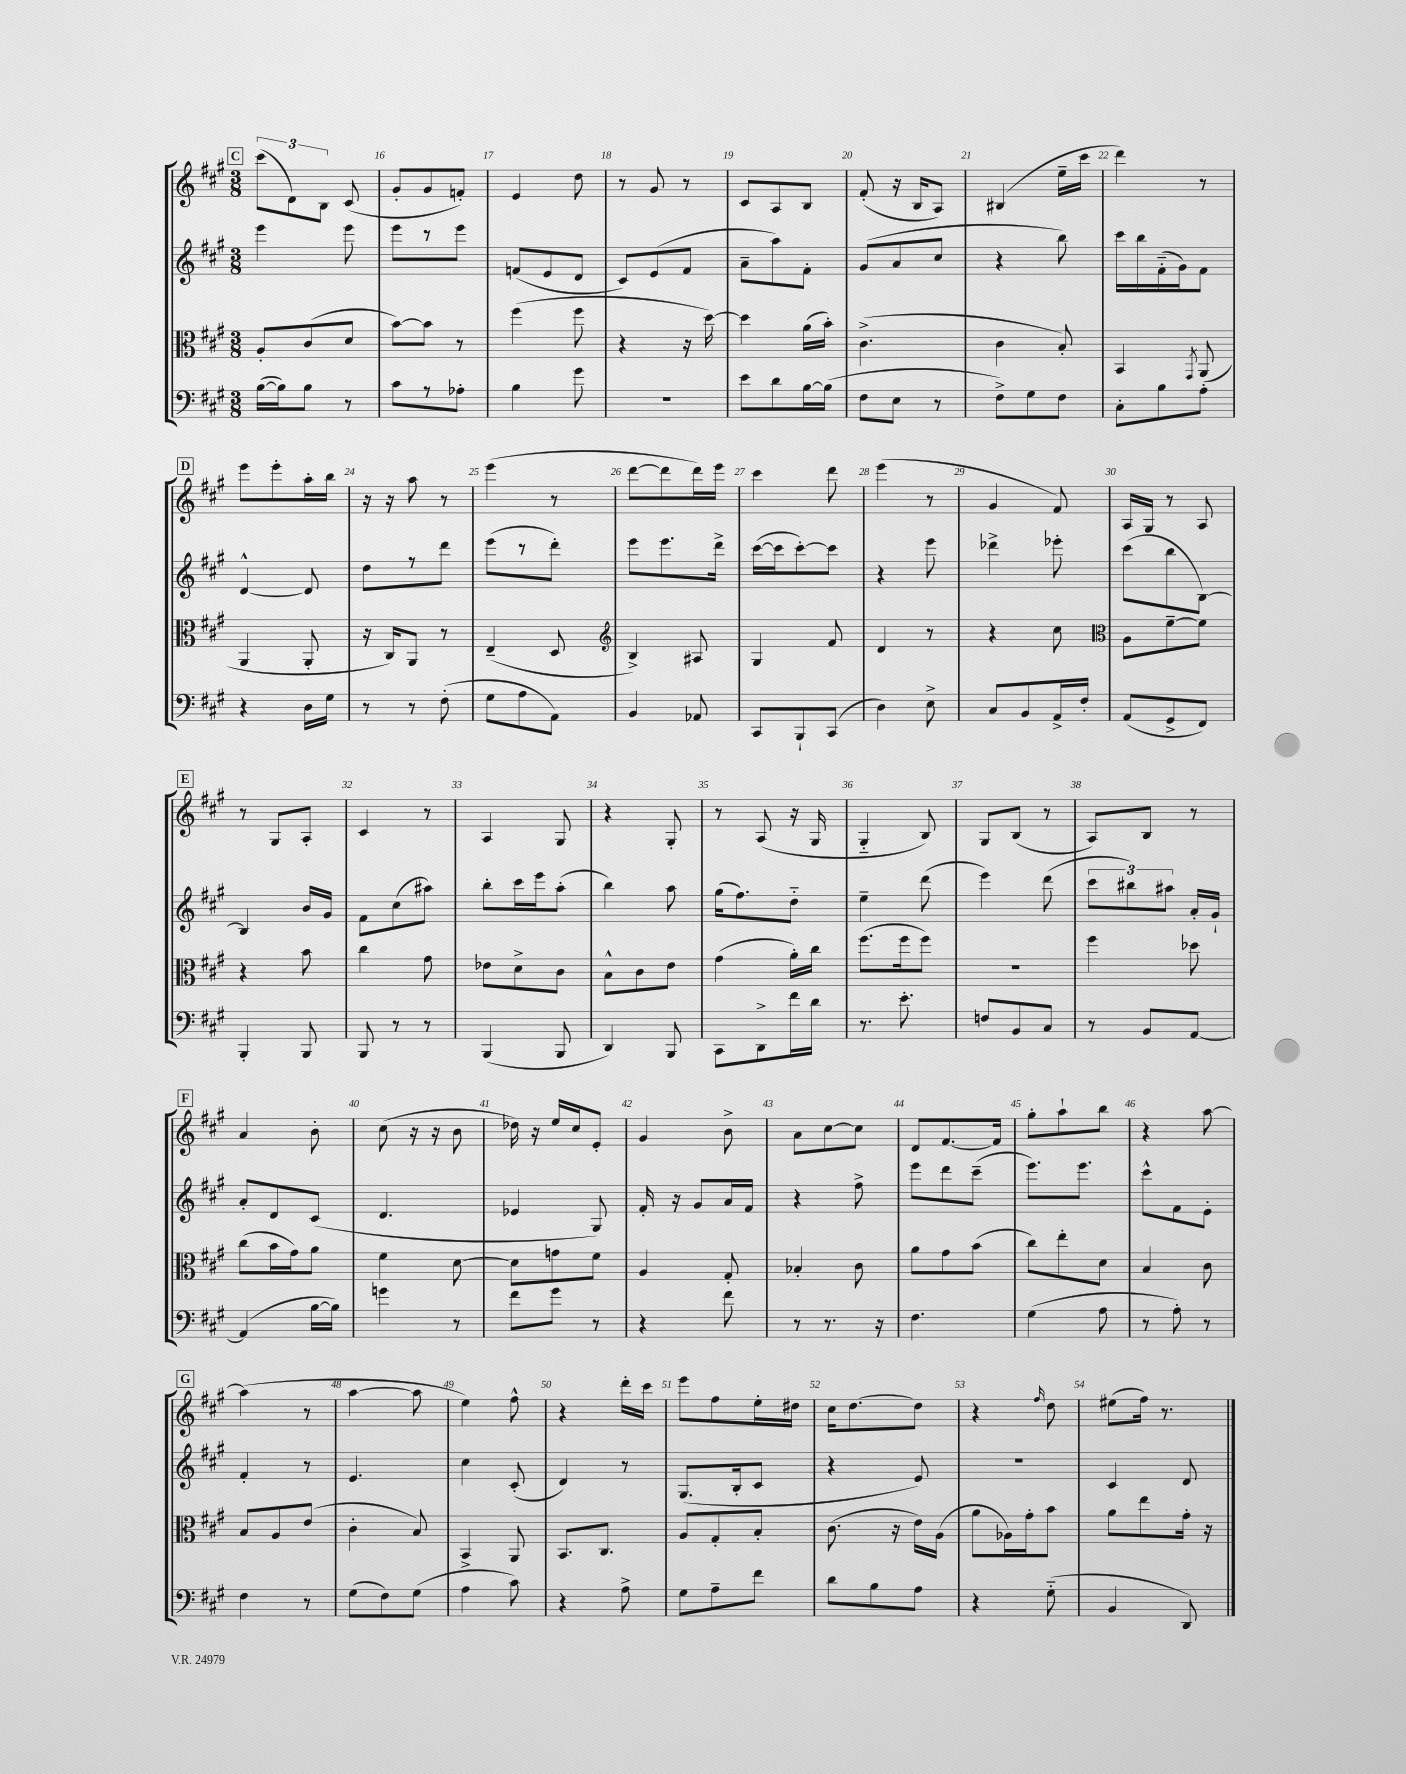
<<
\new StaffGroup <<
\new Staff = "s0" {
    \clef treble \key a \major \numericTimeSignature \time 3/8
    \autoBeamOff \mark \markup { \box "C" } \tuplet 3/2 { cis'''8[( d'8) b8] } cis'8( |
    gis'8[-. gis'8 f'8]-.) |
    e'4 d''8 |
    r8 gis'8 r8 |
    cis'8[ a8 b8] |
    fis'8-.( r16 b16[ a8]) |
    bis4( e''16[-- cis'''16] |
    d'''4) r8 |
    \mark \markup { \box "D" } e'''8[ e'''8-. a''16-. b''16] |
    r16 r16 a''8 r8 |
    e'''4( r8 |
    d'''8[~ d'''8 d'''16) e'''16] |
    cis'''4 d'''8 |
    e'''4( r8 |
    gis'4 fis'8) |
    a16[ gis16] r8 a8 |
    \mark \markup { \box "E" } r8 gis8[ a8]-. |
    cis'4 r8 |
    a4 gis8 |
    r4 gis8-. |
    r8 a8( r16 gis16 |
    gis4-_ b8) |
    gis8[ b8]( r8 |
    a8[) b8] r8 |
    \mark \markup { \box "F" } a'4 b'8-. |
    cis''8( r16 r16 b'8 |
    des''16) r16 e''16[ cis''16 e'8]-. |
    gis'4 b'8-> |
    a'8[ cis''8~ cis''8] |
    d'8[ fis'8.~ fis'16] |
    gis''8[-. a''8-! b''8] |
    r4 a''8~ |
    \mark \markup { \box "G" } a''4( r8 |
    a''4~ a''8 |
    e''4) fis''8-^ |
    r4 d'''16[-. cis'''16] |
    e'''8[ fis''8 e''16-. dis''16] |
    cis''16[ d''8.~ d''8] |
    r4 \grace { fis''16 } d''8 |
    eis''8[( fis''16]) r8. \bar "|." |
}
\new Staff = "s1" {
    \clef treble \key a \major \numericTimeSignature \time 3/8
    \autoBeamOff \mark \markup { \box "C" } e'''4 e'''8 |
    e'''8[ r8 e'''8] |
    f'8[( e'8 d'8] |
    cis'8[) e'8( fis'8] |
    a'8[-- a''8) fis'8]-. |
    gis'8[( a'8 cis''8] |
    r4 b''8) |
    cis'''16[ b''16 fis'16-_( gis'16) fis'8] |
    \mark \markup { \box "D" } d'4~-^ d'8 |
    d''8[ r8 d'''8] |
    e'''8[( r8 d'''8]-.) |
    e'''8[ e'''8. d'''16]-> |
    cis'''16[~( cis'''16 cis'''8~-.) cis'''8] |
    r4 e'''8 |
    des'''4-> ees'''8-. |
    cis'''8[( b''8 b8]~) |
    \mark \markup { \box "E" } b4 b'16[ gis'16] |
    fis'8[ cis''8( ais''8]) |
    b''8[-. cis'''16 e'''16 a''8]-.( |
    b''4) a''8 |
    gis''16[( fis''8.) d''8]-_ |
    e''4-- d'''8( |
    e'''4) d'''8( |
    \tuplet 3/2 { cis'''8[ bis''8) ais''8] } a'16[-. gis'16]-! |
    \mark \markup { \box "F" } a'8[-. d'8 cis'8]( |
    d'4. |
    ees'4 gis8) |
    fis'16-. r16 gis'8[ a'16 fis'16] |
    r4 fis''8-> |
    e'''8[ d'''8 cis'''8]--( |
    e'''8.[) e'''8.] |
    cis'''8[-^ fis'8 e'8]-. |
    \mark \markup { \box "G" } fis'4-. r8 |
    e'4. |
    cis''4 cis'8-.( |
    d'4) r8 |
    gis8.[( b16-. cis'8] |
    r4 e'8) |
    R4. |
    cis'4 d'8 \bar "|." |
}
\new Staff = "s2" {
    \clef alto \key a \major \numericTimeSignature \time 3/8
    \autoBeamOff \mark \markup { \box "C" } a8[-. cis'8( d'8] |
    b'8[~) b'8] r8 |
    fis''4( fis''8 |
    r4 r16 d''16~) |
    d''4 a'16[( b'16]-.) |
    cis'4.->( |
    cis'4 b8-.) |
    b,4 \acciaccatura { gis,8 } a,8( |
    \mark \markup { \box "D" } a,4 a,8-. |
    r16 cis16[) a,8] r8 |
    e4--( d8 |
    \clef treble b4->) ais8 |
    gis4 fis'8 |
    d'4 r8 |
    r4 cis''8 |
    \clef alto a8[ fis'8~-- fis'8] |
    \mark \markup { \box "E" } r4 b'8 |
    cis''4 gis'8 |
    ees'8[ d'8-> cis'8] |
    b8[-^ cis'8 e'8] |
    gis'4( a'16[-.) cis''16] |
    fis''8.[( fis''16 fis''8]) |
    R4. |
    fis''4 des''8 |
    \mark \markup { \box "F" } cis''8[( b'16 gis'16) a'8] |
    fis'4 d'8~ |
    d'8[ g'8 fis'8] |
    a4 gis8-. |
    bes4-. cis'8 |
    a'8[ gis'8 b'8]( |
    cis''8[) e''8-. d'8] |
    b4 cis'8 |
    \mark \markup { \box "G" } b8[ a8 e'8]( |
    cis'4-. b8) |
    b,4-> a,8 |
    b,8.[ cis8.] |
    a8[ gis8-. b8]-. |
    cis'8.( r16 e'16[) a16]( |
    a'8[ aes16) gis'16-. b'8] |
    a'8[ e''8 gis'16]-. r16 \bar "|." |
}
\new Staff = "s3" {
    \clef bass \key a \major \numericTimeSignature \time 3/8
    \autoBeamOff \mark \markup { \box "C" } b16[~( b16) b8] r8 |
    cis'8[ r8 aes8]-. |
    b4 gis'8 |
    R4. |
    e'8[ d'8 b16~ b16]( |
    fis8[ e8] r8 |
    fis8[->) gis8 fis8] |
    cis8[-. b8 a8]-. |
    \mark \markup { \box "D" } r4 d16[ gis16] |
    r8 r8 fis8-.( |
    gis8[ a8 a,8]) |
    b,4 aes,8 |
    cis,8[ b,,8-! cis,8]( |
    d4) e8-> |
    cis8[ b,8 a,16-> fis16]-. |
    a,8[( gis,8-> fis,8]) |
    \mark \markup { \box "E" } b,,4-. b,,8 |
    b,,8 r8 r8 |
    b,,4( b,,8 |
    d,4) b,,8 |
    cis,8[ d,8-> fis'16 d'16] |
    r8. e'8.-. |
    f8[ b,8 cis8] |
    r8 b,8[ a,8]~ |
    \mark \markup { \box "F" } a,4( b16[~ b16]) |
    g'4 r8 |
    fis'8[ gis'8] r8 |
    r4 fis'8 |
    r8 r8. r16 |
    fis4. |
    gis4( a8 |
    r8 a8-.) r8 |
    \mark \markup { \box "G" } fis4 r8 |
    gis8[( fis8) gis8]( |
    a4 cis'8) |
    r4 a8-> |
    gis8[ a8-- fis'8] |
    d'8[ b8 a8] |
    r4 gis8-_( |
    b,4 d,8) \bar "|." |
}
>>
>>
\layout { \context { \Score currentBarNumber = #15 \override BarNumber.break-visibility = ##(#f #t #t) barNumberVisibility = #all-bar-numbers-visible } }
